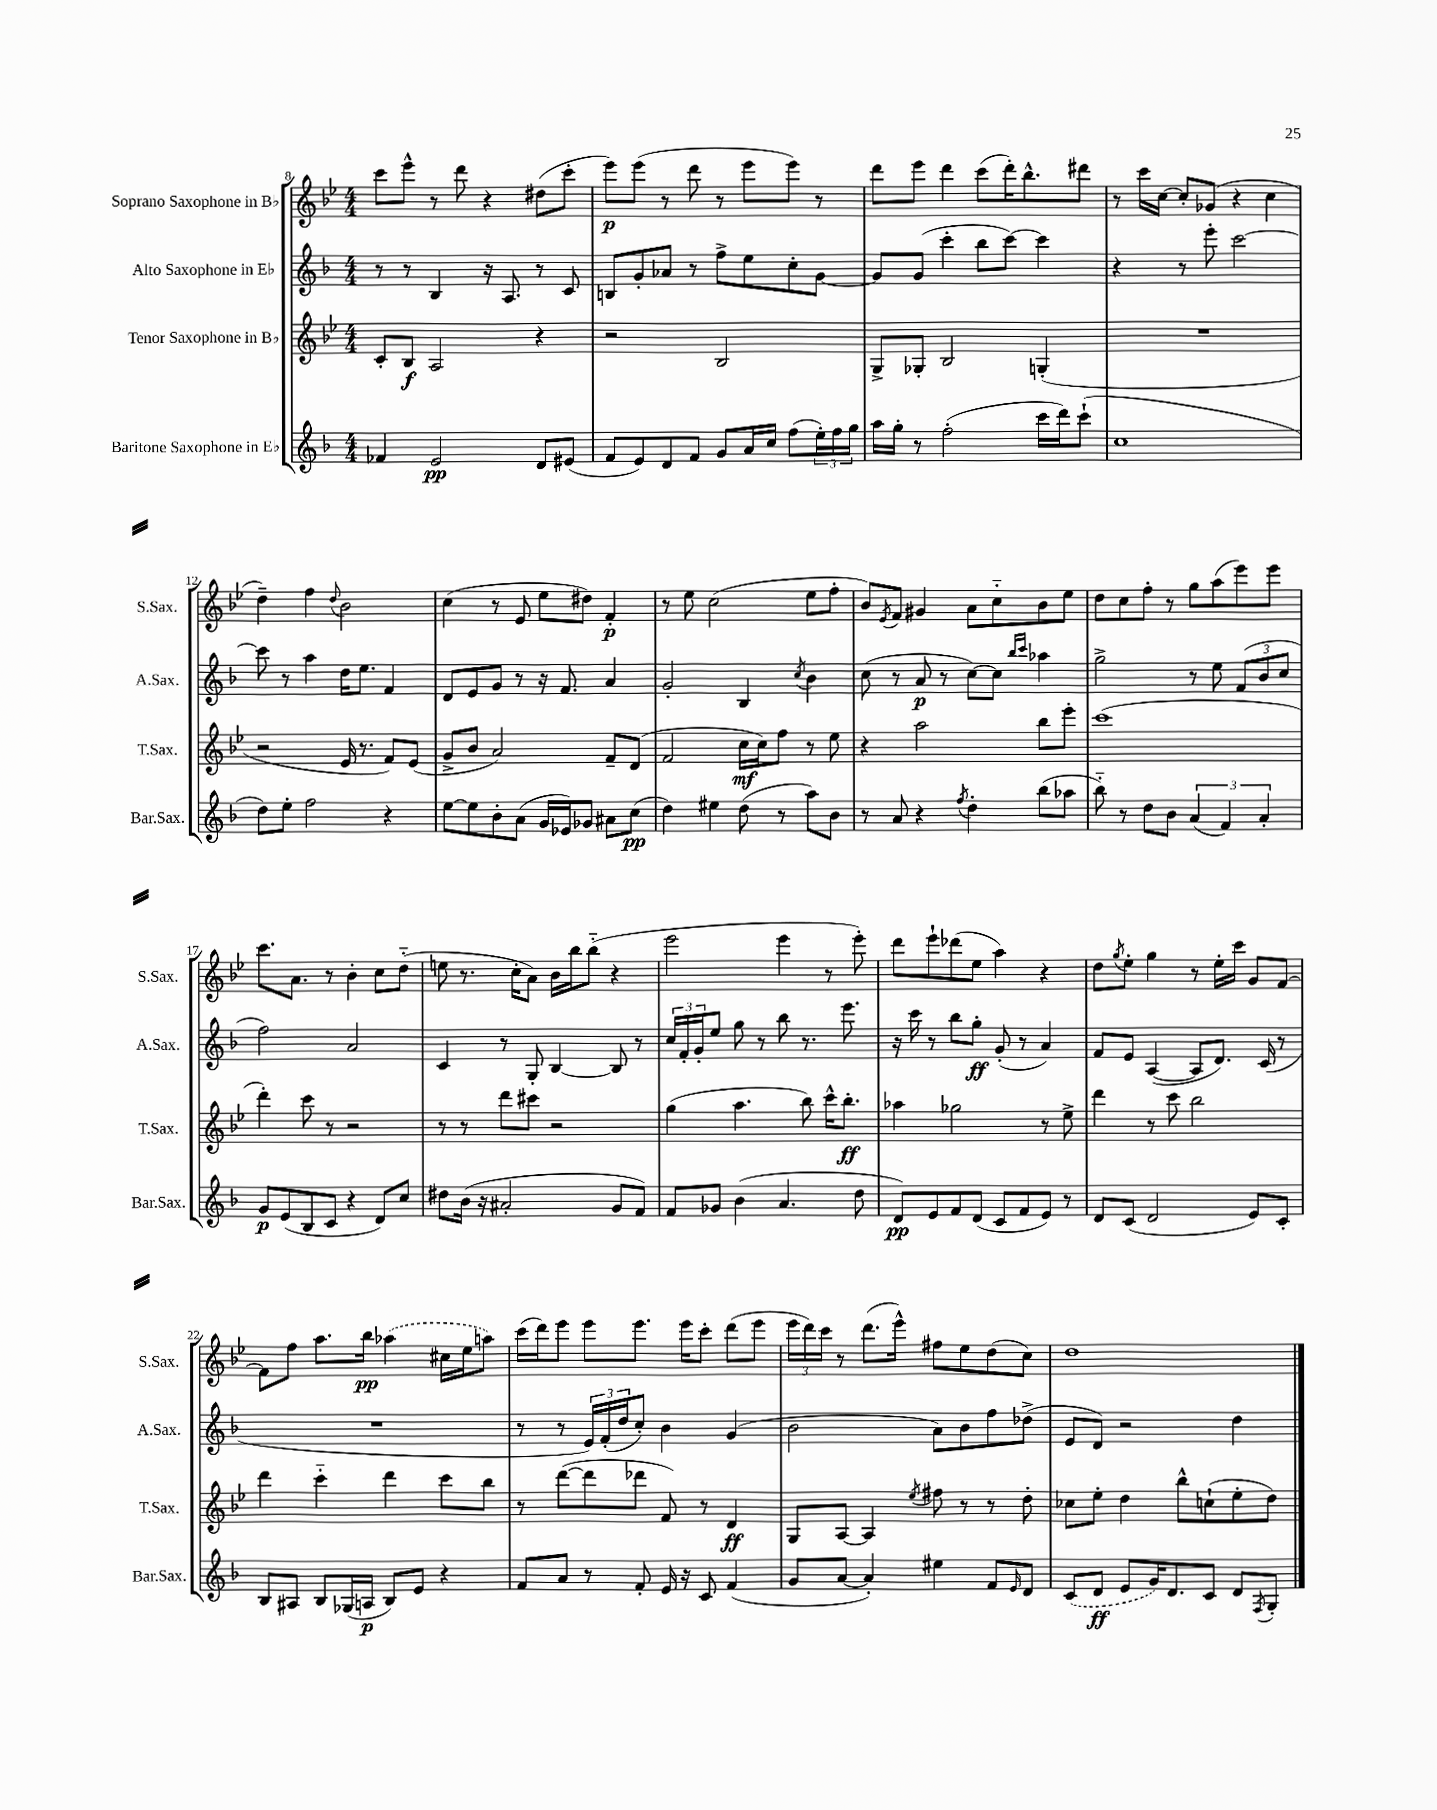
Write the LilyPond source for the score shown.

<<
\new StaffGroup <<
\new Staff = "s0" \with { instrumentName = "Soprano Saxophone in Bb" shortInstrumentName = "S.Sax." } {
    \clef treble \key bes \major \numericTimeSignature \time 4/4
    c'''8 ees'''8-^ r8 d'''8 r4 dis''8( c'''8-. |
    ees'''8\p) ees'''8( r8 d'''8 r8 ees'''8 ees'''8) r8 |
    d'''8 ees'''8 d'''4 c'''8( d'''16-.) bes''8.-^ dis'''8 |
    r8 c'''16 c''16~ c''8-. ges'8( r4 c''4 |
    d''4--) f''4 \appoggiatura { d''8 } bes'2 |
    c''4( r8 ees'8 ees''8 dis''8) f'4-.\p |
    r8 ees''8 c''2( ees''8 f''8-. |
    bes'8) \acciaccatura { ees'8 } f'8 gis'4 a'8 c''8-_ bes'8 ees''8 |
    d''8 c''8 f''8-. r8 g''8 a''8( ees'''8) ees'''8 |
    c'''8. a'8. r8 bes'4-. c''8 d''8-_( |
    e''8 r8. c''16-. a'8) bes'16 bes''16 bes''8-_( r4 |
    ees'''2 ees'''4 r8 ees'''8-.) |
    d'''8 ees'''8-! des'''8( ees''8 a''4) r4 |
    d''8 \acciaccatura { g''8 } ees''8-. g''4 r8 ees''16-. c'''16 g'8 f'8~ |
    f'8 f''8 a''8. bes''16\pp \once \slurDashed aes''4( cis''16 ees''16 a''8) |
    c'''16( d'''16) ees'''8 ees'''8 ees'''8. ees'''16 c'''8-. d'''8( ees'''8 |
    \tuplet 3/2 { ees'''16 d'''16) c'''16 } r8 d'''8.( ees'''16-^) fis''8 ees''8 d''8( c''8) |
    d''1 \bar "|." |
}
\new Staff = "s1" \with { instrumentName = "Alto Saxophone in Eb" shortInstrumentName = "A.Sax." } {
    \clef treble \key f \major \numericTimeSignature \time 4/4
    r8 r8 bes4 r16 a8. r8 c'8 |
    b8 g'8-. aes'8 r8 f''8-> e''8 c''8-. g'8~ |
    g'8 g'8( c'''4-. bes''8 c'''8~) c'''4 |
    r4 r8 e'''8-. c'''2~ |
    c'''8 r8 a''4 d''16 e''8. f'4 |
    d'8 e'8 g'8 r8 r16 f'8. a'4 |
    g'2-. bes4 \acciaccatura { c''8 } bes'4 |
    c''8( r8 a'8\p r8 c''8~) c''8 \grace { bes''16 c'''16 } aes''4 |
    g''2-> r8 e''8 \tuplet 3/2 { f'8( bes'8 c''8 } |
    f''2) a'2 |
    c'4 r8 g8-. bes4~ bes8 r8 |
    \tuplet 3/2 { c''16 f'16-. g'16-. } e''8 g''8 r8 bes''8 r8. e'''8. |
    r16 c'''16 r8 bes''8 g''8-.\ff g'8-.( r8 a'4) |
    f'8 e'8 a4~( a8 d'8.) c'16( r8 |
    R1 |
    r8 r8 \tuplet 3/2 { e'16) f'16-.( d''16 } c''8-.) bes'4 g'4( |
    bes'2 a'8) bes'8 f''8 des''8->( |
    e'8 d'8) r2 d''4 \bar "|." |
}
\new Staff = "s2" \with { instrumentName = "Tenor Saxophone in Bb" shortInstrumentName = "T.Sax." } {
    \clef treble \key bes \major \numericTimeSignature \time 4/4
    c'8-. bes8\f a2 r4 |
    r2 bes2 |
    g8-> ges8-. bes2 g4-.( |
    R1 |
    r2 ees'16 r8. f'8) ees'8( |
    g'8-> bes'8 a'2) f'8-- d'8( |
    f'2 c''16\mf c''16) f''8 r8 ees''8 |
    r4 a''2 bes''8 ees'''8-. |
    c'''1( |
    d'''4-.) c'''8 r8 r2 |
    r8 r8 d'''8 cis'''8 r2 |
    g''4( a''4. bes''8) c'''16-^ bes''8.-.\ff |
    aes''4 ges''2 r8 ees''8-> |
    d'''4 r8 c'''8 bes''2 |
    d'''4 c'''4-_ d'''4 c'''8 bes''8 |
    r8 d'''8~( d'''8 des'''8 f'8) r8 d'4\ff |
    g8 a8~ a4 \acciaccatura { ees''8 } fis''8 r8 r8 d''8-. |
    ces''8 ees''8-. d''4 bes''8-^ c''8-!( ees''8-. d''8) \bar "|." |
}
\new Staff = "s3" \with { instrumentName = "Baritone Saxophone in Eb" shortInstrumentName = "Bar.Sax." } {
    \clef treble \key f \major \numericTimeSignature \time 4/4
    fes'4 e'2\pp d'8 eis'8( |
    f'8 e'8) d'8 f'8 g'8 a'16 c''16 f''8( \tuplet 3/2 { e''16-.) f''16 g''16 } |
    a''16 g''16-. r8 f''2-.( c'''16 d'''16) c'''8-!( |
    c''1 |
    d''8) e''8-. f''2 r4 |
    e''8~ e''8 bes'8-. a'8( g'16 ees'16) ges'8 ais'8 c''8\pp( |
    d''4) eis''4 d''8( r8 a''8) bes'8 |
    r8 a'8 r4 \acciaccatura { f''8 } d''4-. bes''8( aes''8 |
    bes''8-_) r8 d''8 bes'8 \tuplet 3/2 { a'4( f'4) a'4-. } |
    g'8\p e'8( bes8 c'8 r4 d'8) c''8 |
    dis''8 bes'16( r16 ais'2-. g'8 f'8) |
    f'8 ges'8 bes'4( a'4. d''8 |
    d'8\pp) e'8 f'8 d'8( c'8 f'8 e'8) r8 |
    d'8 c'8( d'2 e'8) c'8-. |
    bes8 ais8 bes8 ges16( a16\p bes8) e'8 r4 |
    f'8 a'8 r8 f'8-. e'16 r16 c'8 f'4( |
    g'8 a'8~ a'4-.) eis''4 f'8 \grace { e'16 } d'8 |
    \once \slurDashed c'8( d'8\ff e'8 g'16) d'8. c'8 d'8 \acciaccatura { f8 } g8-. \bar "|." |
}
>>
>>
\layout { \context { \Score currentBarNumber = #8 } }
